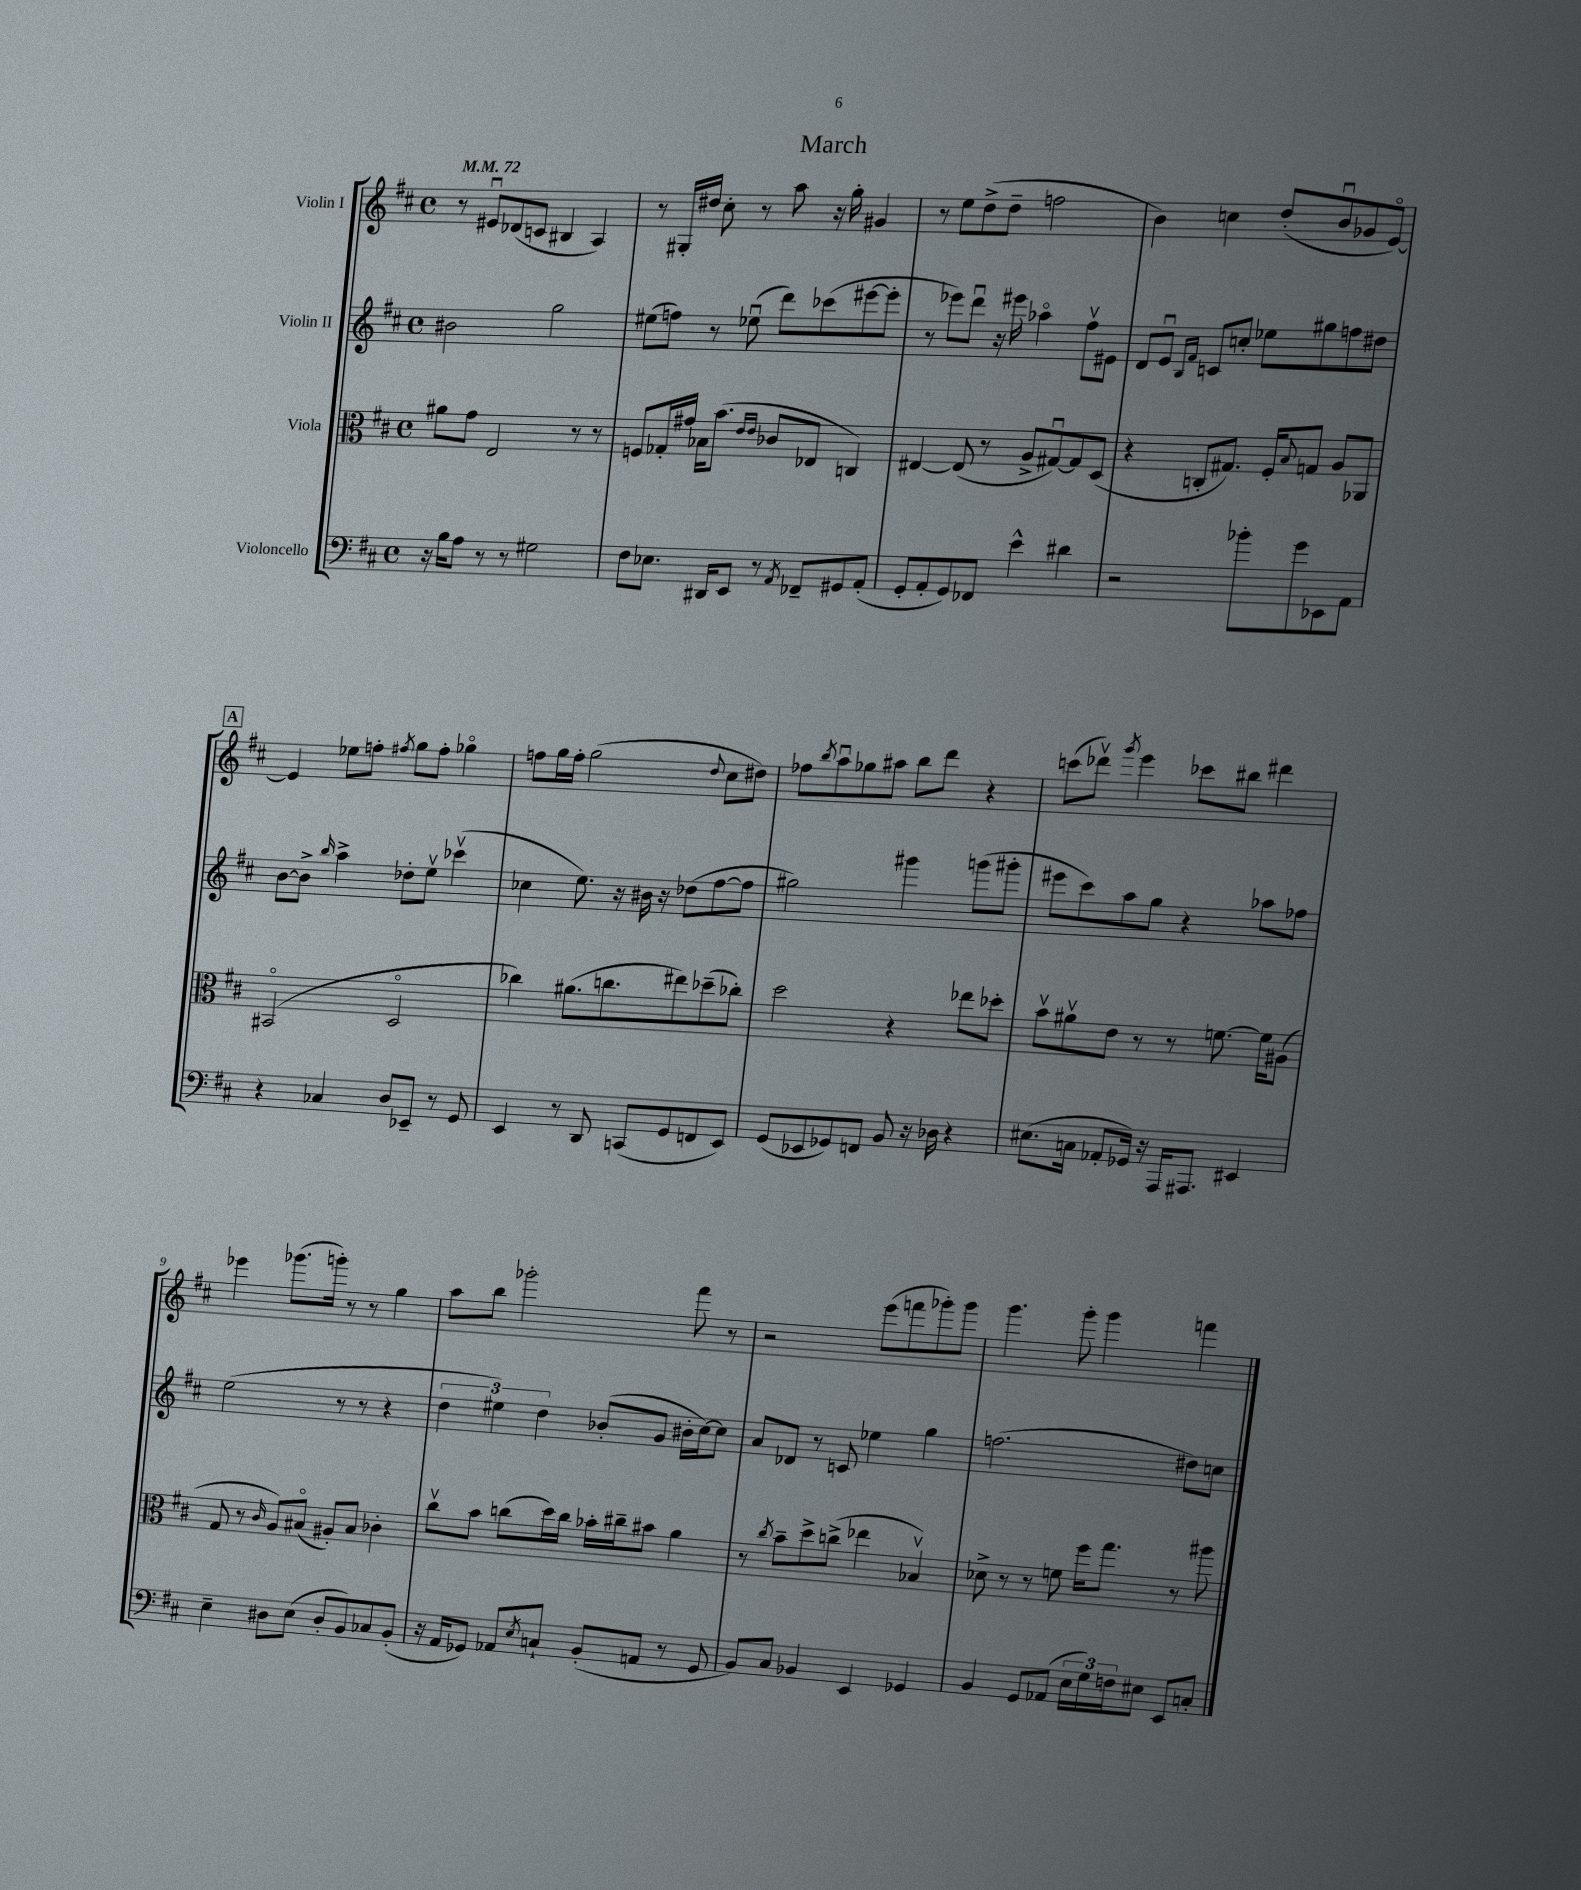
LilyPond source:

\header { title = "March" }
<<
\new StaffGroup <<
\new Staff = "s0" \with { instrumentName = "Violin I" } {
    \clef treble \key d \major \defaultTimeSignature \time 4/4 \tempo 4 = 72
    r8 eis'8\downbow des'8( c'8 bis4 a4) |
    r8 gis16-. dis''16 cis''8-. r8 a''8 r16 g''16-. gis'4 |
    r8 e''8 d''8->( d''8-- f''2 |
    b'4) c''4 d''8-.( b'8\downbow ges'8 e'8~\flageolet) |
    \mark \markup { \box "A" } e'4 ees''8 f''8-. \acciaccatura { fis''8 } g''8 fis''8-. ges''4\flageolet |
    f''8 g''16 f''16-. g''2( \appoggiatura { d''8 } cis''8 dis''8) |
    fes''8 \acciaccatura { b''8 } a''8\downbow ges''8 ais''8 b''8 d'''8 r4 |
    c'''8( des'''8\upbow) \acciaccatura { g'''8 } e'''4 ces'''8 bis''8 dis'''4 |
    ees'''4 ges'''8.( g'''16-.) r8 r8 g''4 |
    a''8 b''8 ges'''2-. fis'''8 r8 |
    r2 e'''8( f'''8 ges'''8-.) ges'''8 |
    g'''4. g'''8-. g'''4 f'''4 \bar "|." |
}
\new Staff = "s1" \with { instrumentName = "Violin II" } {
    \clef treble \key d \major \defaultTimeSignature \time 4/4
    bis'2 g''2 |
    eis''8( f''8) r8 ees''8\downbow( d'''8) ces'''8( eis'''8~ eis'''8-. |
    r8 ees'''8) d'''8\downbow r16 eis'''16 aes''4\flageolet fis''8\upbow eis'8 |
    d'8 e'8\downbow \grace { b16 fis'16 } c'8 c''8-. ees''8 gis''8 f''8 dis''8 |
    \mark \markup { \box "A" } b'8~ b'8-> \grace { b''16 } a''4-> des''8-. e''8\upbow ces'''4\upbow( |
    ces''4 e''8.) r16 bis'16 r16 des''8( fis''8~ fis''8 |
    gis''2) gis'''4 g'''8( gis'''8-. |
    eis'''8 cis'''8) a''8 g''8 r4 aes''8 fes''8 |
    e''2( r8 r8 r4 |
    \tuplet 3/2 { d''4 eis''4) d''4 } bes'8-.( g'8 bis'16-. cis''16~) cis''8 |
    a'8 des'8 r8 c'8 ees''4 g''4 |
    f''2.( dis''8) c''8 \bar "|." |
}
\new Staff = "s2" \with { instrumentName = "Viola" } {
    \clef alto \key d \major \defaultTimeSignature \time 4/4
    ais'8 g'8 e2 r8 r8 |
    f8 ges16-. gis'16 bes16 b'8.( \grace { e'16 e'16 } ces'8 ees8 c4) |
    eis4~ eis8( r8 a8-> gis8~\downbow) gis8 d8( |
    r4 c8-. gis8.) fis16-. \appoggiatura { b8 } g8 a8 aes,8 |
    \mark \markup { \box "A" } bis,2\flageolet( d2\flageolet |
    ces''4) ais'8.( c''8. eis''8) des''8--( ces''8-.) |
    d''2 r4 ees''8 des''8-. |
    b'8\upbow ais'8\upbow e'8 r8 r8 f'8.~ f'16 ais8( |
    g8 r8 \grace { cis'16 } a8) bis8\flageolet( ais8-.) bis8 ces'4-. |
    cis''8\upbow b'8 c''8( d''16) c''16 bes'16-. cis''16-- bis'8 a'4 |
    r8 \acciaccatura { cis''8 } b'8-- d''8-> c''8->( ees''4 bes4\upbow) |
    des'8-> r8 r8 f'8 fis''16 g''8. r8 ais''8 \bar "|." |
}
\new Staff = "s3" \with { instrumentName = "Violoncello" } {
    \clef bass \key d \major \defaultTimeSignature \time 4/4
    r16 b16 a8 r8 r8 gis2 |
    fis8 ees8. dis,16 e,8 r8 \acciaccatura { a,8 } fes,8-- gis,8 a,8-.( |
    g,8-. a,8-. g,8) fes,8 e'4-^ dis'4 |
    r2 bes'8-. g'8 ees,8 a,8 |
    \mark \markup { \box "A" } r4 ces4 d8 ees,8-- r8 g,8 |
    e,4 r8 d,8 c,8( g,8 f,8 e,8) |
    g,8( ees,8 ges,8) f,8 b,8 r16 des16 r4 |
    eis8.( c16 aes,8-. ges,16) r16 a,,16 ais,,8. eis,4 |
    e4-- dis8 e8( dis8-. b,8) ces8 b,8-.( |
    r16 a,16 ges,8) aes,8 \acciaccatura { e8 } c8-! b,8-.( a,8 r8 ges,8 |
    b,8) cis8 bes,4 e,4 ges,4 |
    b,4 g,8 aes,8( \tuplet 3/2 { e16 g16) f16 } eis8 e,8 c8-. \bar "|." |
}
>>
>>
